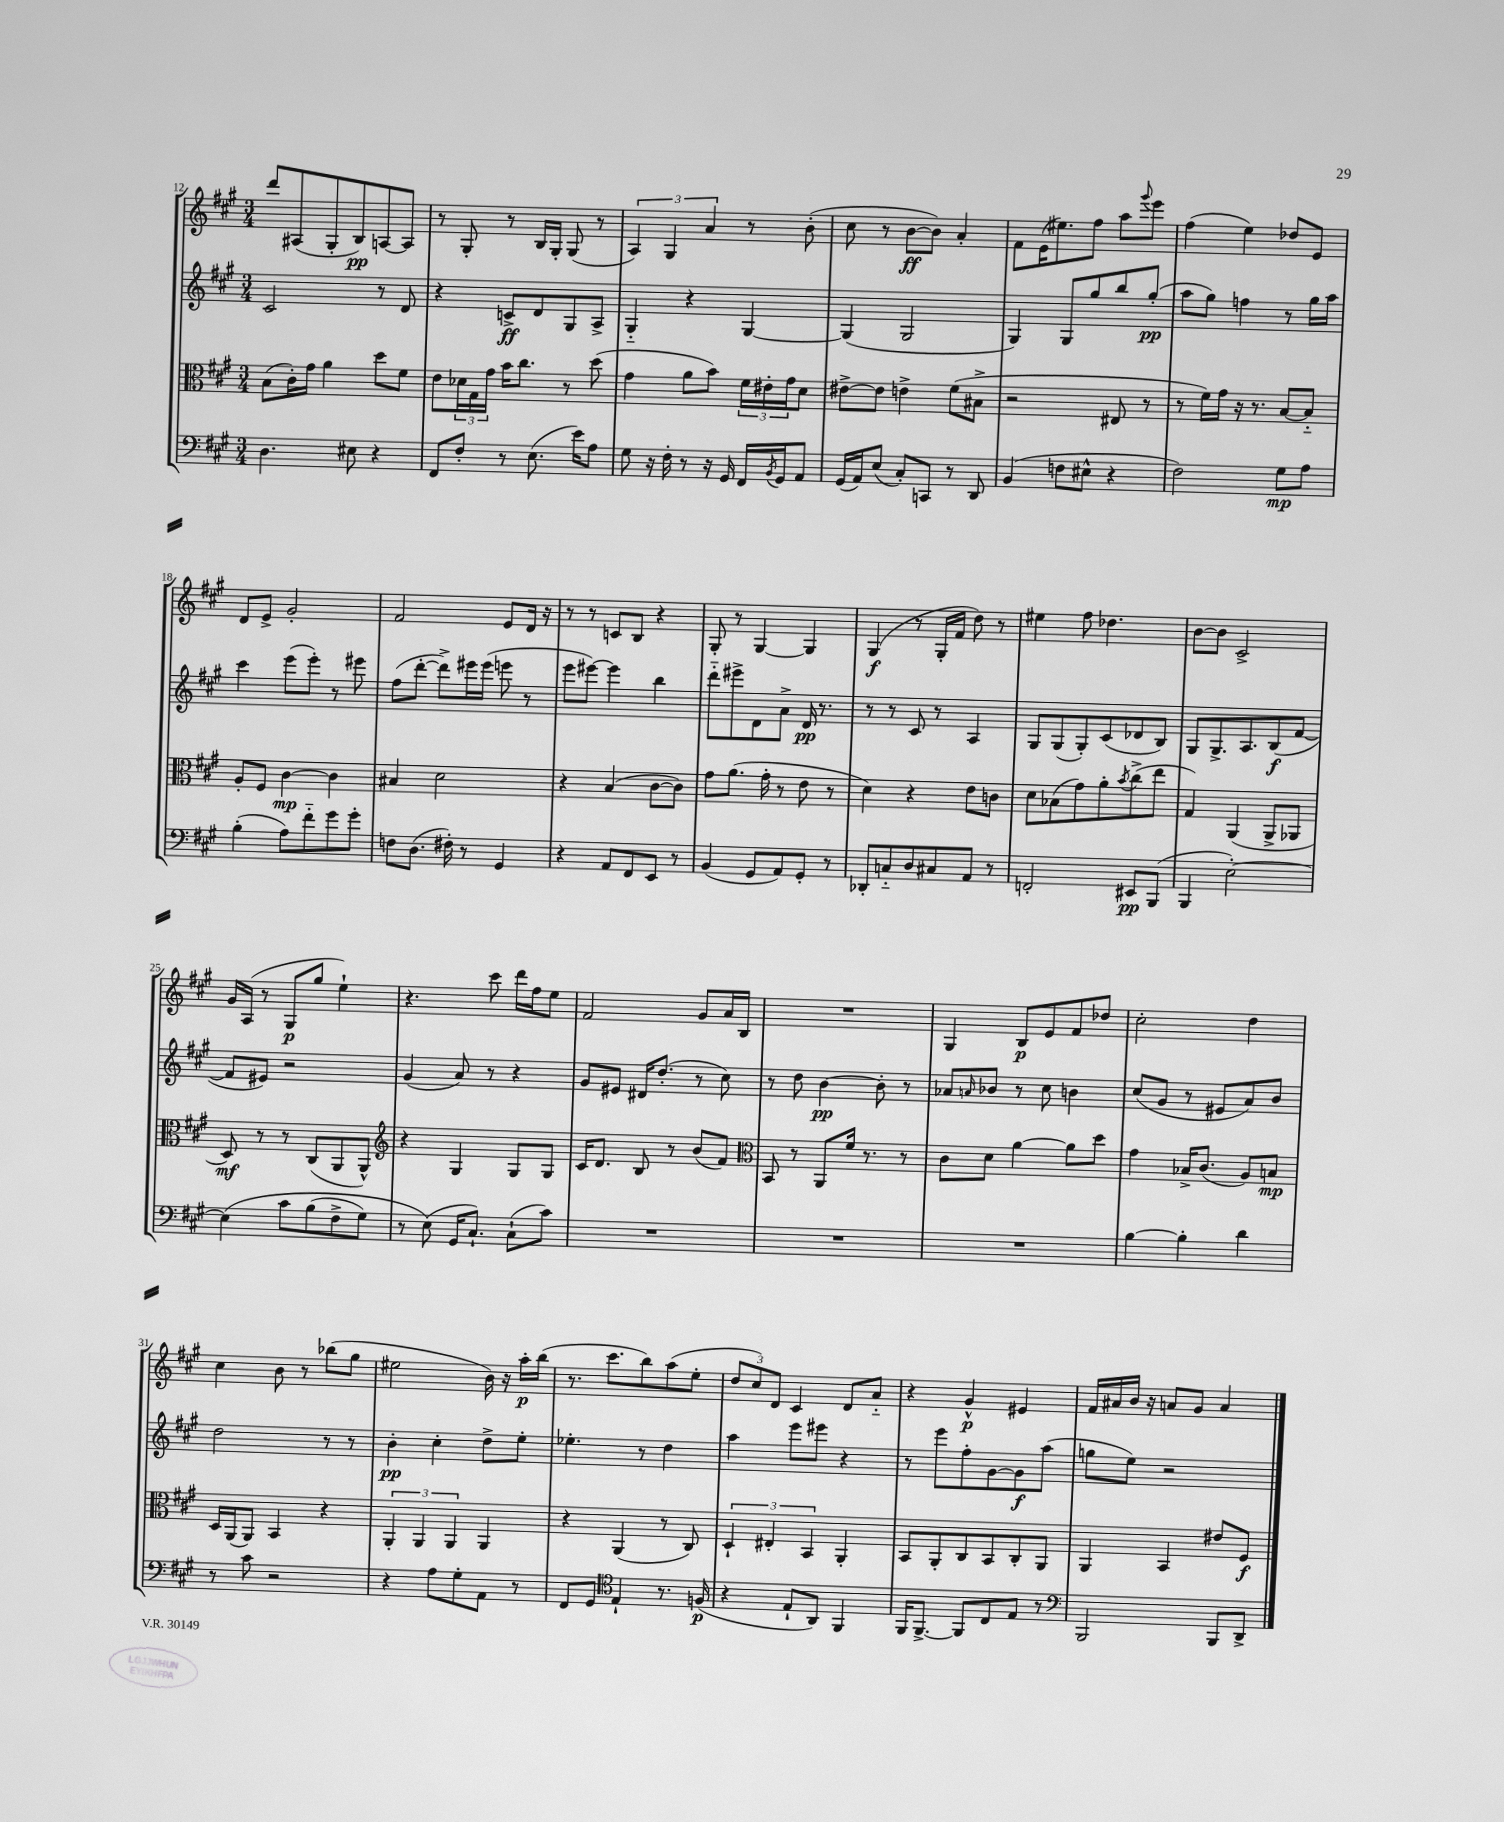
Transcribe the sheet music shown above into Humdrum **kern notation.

**kern	**kern	**kern	**kern
*staff4	*staff3	*staff2	*staff1
*clefF4	*clefC3	*clefG2	*clefG2
*k[f#c#g#]	*k[f#c#g#]	*k[f#c#g#]	*k[f#c#g#]
*M3/4	*M3/4	*M3/4	*M3/4
4.D	(8B	2c#	8ddd
.	16c#')	.	(8A#
.	16g#	.	.
.	4a	.	8G#'
8E#	.	.	8B)
4r	8dd	8r	[8A
.	8f#	8d	8A]
=	=	=	=
8FF#	8e	4r	8r
8F#'	24d-	.	8G#'
.	24G#	.	.
.	24g#	.	.
8r	16b	8c^	8r
.	8.cc#	.	.
(8.E	.	8d	16B
.	.	.	16G#'
.	8r	8G#	(8G#
16e)	.	.	.
8A	(8dd	8A^	8r
=	=	=	=
8G#	4g#	4G#'~	6A)
16r	.	.	.
.	.	.	6G#
16F#'	.	.	.
8r	8a	4r	.
.	.	.	6a
16r	8b)	.	.
16GG#	.	.	.
16FF#	24f#	[4G#	8r
.	24e#'	.	.
8qBB	.	.	.
16GG#	.	.	.
.	24g#	.	.
8AA	8d	.	(8b'
=	=	=	=
(16GG#	[8e#^	(4G#]	8cc#
16AA)	.	.	.
(8E	8e#]	.	8r
8C#')	4e^	2G#	[8b
8CC	.	.	8b])
8r	(8f#	.	4a'
8DD	8B#^	.	.
=	=	=	=
(4BB	2r	4G#)	8f#
.	.	.	(16e
.	.	.	8.ee#)
8F	.	8G#	.
8E#^^	.	8gg#	8ff#
4r	8E#	8bb	8aa
.	.	.	8qqggg#
.	8r	(8gg#'	8eee
=	=	=	=
2F#)	8r	8aa	(4ff#
.	16f#)	8gg#)	.
.	16g#	.	.
.	16r	4ff	4ee)
.	8.r	.	.
8G#	[8B	8r	8dd-
8A	8B'~]	16gg#	8e
.	.	16aa	.
=	=	=	=
(4B'	8A'	4ccc#	8d
.	8F#	.	8e^
8A)	[4c#	(8eee	2g#'
8f#'~	.	8eee')	.
8g#	4c#]	8r	.
8g#'	.	8eee#	.
=	=	=	=
8F	4B#	(8ff#	2f#
(8.D	.	[8ddd'	.
.	2d	8ddd^])	.
16F#')	.	.	.
8r	.	16eee#	.
.	.	(16eee#	.
4GG#	.	8eee	8e
.	.	8r	16d
.	.	.	16r
=	=	=	=
4r	4r	8eee	8r
.	.	[8eee#)	8r
8AA	(4B	4eee#]	8c
8FF#	.	.	8B
8EE	[8c#	4bb	4r
8r	8c#])	.	.
=	=	=	=
(4BB	8g#	8ddd'~	8G#'
.	(8.a	8eee#^	8r
8GG#	.	8d	[4G#
.	16g#'	.	.
8AA)	8r	8a^	.
8GG#'	8e	16d	4G#]
.	.	8.r	.
8r	8r	.	.
=	=	=	=
8DD-'	4d)	8r	(4G#
8C'~	.	8r	.
8D	4r	8c#	8r
8C#	.	8r	16G#'
.	.	.	16f#
8AA	8e	4A	8dd)
8r	8c	.	8r
=	=	=	=
2FF'	8d	8G#	4ee#
.	(8B-	(8G#	.
.	8g#)	8G#')	8ff#
.	8a'	(8c#	4.dd-
.	8qb	.	.
8EE#	(8cc#^	8d-	.
(8BBB	8ee	8B)	.
=	=	=	=
4BBB	4G#)	8G#	[8b
.	.	8.G#^	8b]
[2E')	(4AA	.	2c#^
.	.	8.A	.
.	8AA^	(8B	.
.	8AA-	[8f#	.
=	=	=	=
&(4E]	8D)	8f#]	16g#
.	.	.	(16A
.	8r	8e#)	8r
8c#	8r	2r	8G#
(8B	(8C#	.	8gg#
8F#^	8AA	.	4ee`)
8G#)	8AA^^)	.	.
=	=	=	=
*	*clefG2	*	*
8r	4r	(4g#	4.r
(8E&)	.	.	.
16GG#	4G#	8a)	.
8.C#`)	.	.	.
.	.	8r	8ccc#
(8C#`	8G#	4r	16ddd
.	.	.	16ff#
8c#)	8G#	.	8ee
=	=	=	=
2.r	16c#	8g#	2f#
.	8.d	.	.
.	.	8e#	.
.	8B	16d#	.
.	.	(8.dd'	.
.	8r	.	.
.	(8b	8r	8g#
.	8f#)	8cc#)	16a
.	.	.	16B
=	=	=	=
*	*clefC3	*	*
2.r	8BB	8r	2.r
.	8r	8dd	.
.	8AA	[4b	.
.	16f#	.	.
.	8.r	.	.
.	.	8b']	.
.	8r	8r	.
=	=	=	=
2.r	8c#	8a-	4G#
.	.	16qqa	.
.	8d	8b-	.
.	[4a	8r	8B
.	.	8cc#	8e
.	8a]	4b	8f#
.	8dd	.	8dd-
=	=	=	=
[4B	4g#	(8cc#	2cc#'
.	.	8g#	.
4B']	16B-^	8r	.
.	(8.c#	.	.
.	.	8e#	.
4d	8A)	8a)	4dd
.	8B	8b	.
=	=	=	=
8r	16D	2dd	4cc#
.	(16AA	.	.
8c#	8AA)	.	.
2r	4BB	.	8b
.	.	.	8r
.	4r	8r	(8bb-
.	.	8r	8gg#
=	=	=	=
4r	6AA'	4b'	2ee#
.	6AA	.	.
8A	.	4cc#'	.
.	6AA	.	.
8G#'	.	.	.
8AA	4AA	8dd^	16b)
.	.	.	16r
8r	.	8ee'	16aa'
.	.	.	(16bb
=	=	=	=
8FF#	4r	4.ee-'	8.r
8GG#	.	.	.
.	.	.	8.ccc#
*clefC4	*	*	*
4E`	(4AA	.	.
.	.	8r	8bb)
8.r	8r	4dd	(8aa
.	8C#)	.	8ee'
(16F	.	.	.
=	=	=	=
4r	6D`	4aa	12dd
.	.	.	12cc#)
.	6E#'	.	12d
8E`	.	8eee	4c#
.	6BB	.	.
8AA)	.	8eee#	.
4FF#	4AA'	4r	8d
.	.	.	8a'~
=	=	=	=
16FF#	8BB	8r	4r
[8.FF#^	.	.	.
.	8AA'	8eee	.
8FF#]	8C#	8ff#'	4g#^^
8C#	8BB	[8g#	.
8E	8C#'	8g#]	4e#
8r	8AA	(8aa	.
=	=	=	=
*clefF4	*	*	*
2BBB	4AA	8gg	16f#
.	.	.	16a#
.	.	8ee)	16b
.	.	.	16r
.	4BB	2r	8a
.	.	.	8g#
8BBB	8e#	.	4a
8DD^	8F#	.	.
==	==	==	==
*-	*-	*-	*-
